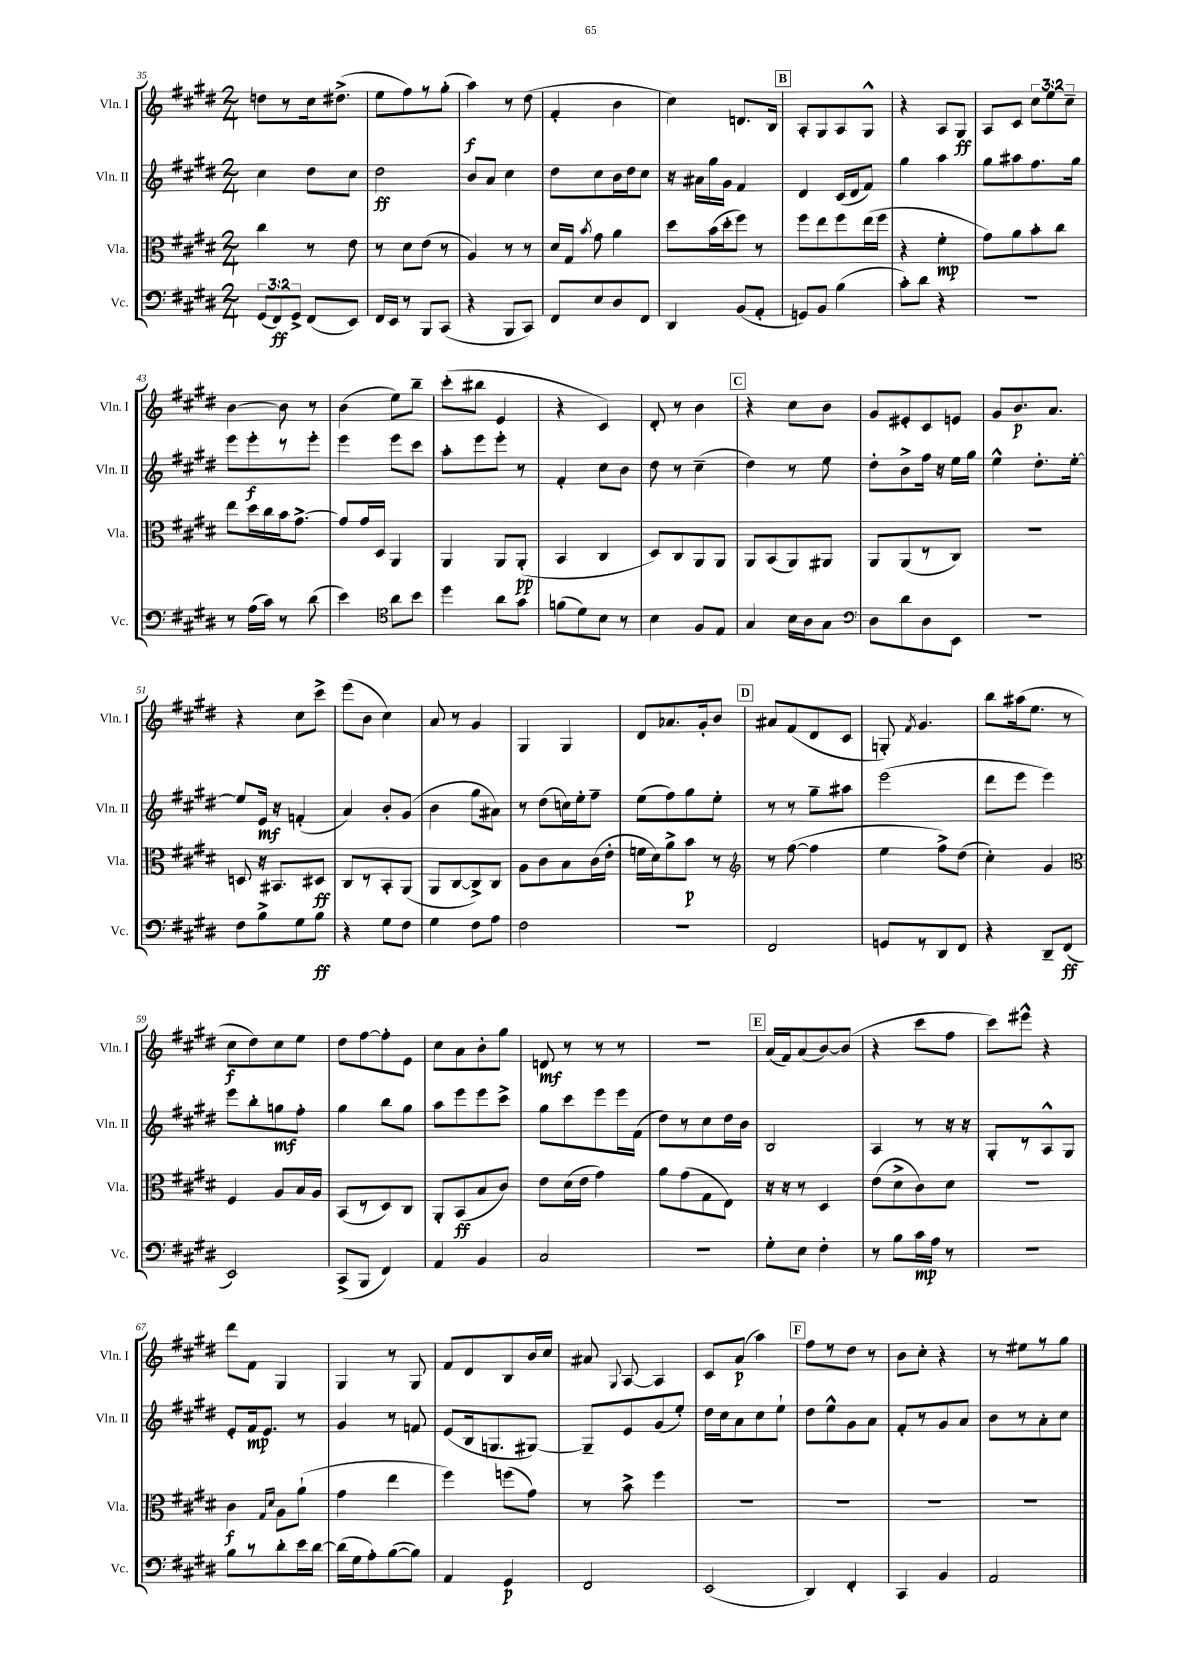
<<
\new StaffGroup <<
\new Staff = "s0" \with { instrumentName = "Vln. I" shortInstrumentName = "Vln. I" } {
    \clef treble \key e \major \numericTimeSignature \time 2/4 \override Staff.TupletNumber.text = #tuplet-number::calc-fraction-text
    \autoBeamOff d''8[ r8 cis''16 dis''8.]->( |
    e''8[ fis''8) r8 gis''8]-.( |
    a''4\f) r8 dis''8( |
    fis'4-. b'4 |
    cis''4) d'8.[ b16] |
    \mark \markup { \box "B" } a8[-. gis8 a8 gis8]-^ |
    r4 a8[ gis8]\ff |
    a8[ cis'8] \tuplet 3/2 { cis''8[ e''8 cis''8]-- } |
    b'4~ b'8 r8 |
    b'4( e''8[) b''8]-- |
    cis'''8[-.( bis''8] e'4 |
    r4 cis'4) |
    dis'8-. r8 b'4 |
    \mark \markup { \box "C" } r4 cis''8[ b'8] |
    gis'8[ eis'8-. cis'8 e'8] |
    gis'8[ b'8.\p a'8.] |
    r4 cis''8[ cis'''8]-> |
    e'''8[( b'8] cis''4) |
    a'8 r8 gis'4 |
    gis4 gis4 |
    dis'8[ aes'8. gis'16-. b'8] |
    \mark \markup { \box "D" } ais'8[ fis'8( dis'8 cis'8] |
    g8-.) \acciaccatura { fis'8 } gis'4. |
    b''8[ ais''16( e''8.] r8 |
    cis''8[\f dis''8) cis''8 e''8] |
    dis''8[ fis''8~ fis''8-. e'8] |
    cis''8[ a'8 b'8-. gis''8] |
    d'8\mf r8 r8 r8 |
    r2 |
    \mark \markup { \box "E" } a'16[( fis'16) a'8( b'8~) b'8]( |
    r4 cis'''8[ fis''8] |
    cis'''8[) eis'''8]-^ r4 |
    dis'''8[ fis'8] gis4 |
    gis4 r8 gis8 |
    fis'8[ dis'8 b8 b'16 cis''16] |
    ais'8 \appoggiatura { gis8 } a8~ a4 |
    cis'8[ a'8]\p( a''4) |
    \mark \markup { \box "F" } fis''8[ r8 dis''8] r8 |
    b'8[ cis''8]-. r4 |
    r8 eis''8[ r8 gis''8] \bar "|." |
}
\new Staff = "s1" \with { instrumentName = "Vln. II" shortInstrumentName = "Vln. II" } {
    \clef treble \key e \major \numericTimeSignature \time 2/4
    \autoBeamOff cis''4 dis''8[ cis''8] |
    dis''2\ff |
    b'8[ a'8] cis''4 |
    dis''8[ cis''8 b'16 dis''16 cis''8] |
    r16 ais'16[ gis''16 gis'16] fis'4 |
    \mark \markup { \box "B" } dis'4 cis'16[( dis'16 fis'8]) |
    gis''4 a''4 |
    gis''8[ ais''8 fis''8. gis''16] |
    e'''8[ e'''8-.\f r8 e'''8]-. |
    e'''4 e'''8[ cis'''8] |
    a''8[-. e'''8 e'''8]-. r8 |
    fis'4-. cis''8[ b'8] |
    dis''8 r8 cis''4--( |
    \mark \markup { \box "C" } dis''4) r8 e''8 |
    dis''8[-. b'8-> fis''16] r16 e''16[ gis''16] |
    e''4-^ dis''8.[-. e''16]~-. |
    e''8[ e'16]\mf r16 f'4-.( |
    a'4) b'8[-. gis'8]( |
    b'4 gis''8[ ais'8]) |
    r8 dis''8[( c''16) e''16-. fis''8]-- |
    e''8[( fis''8) gis''8 e''8]-. |
    \mark \markup { \box "D" } r8 r8 gis''8[-- ais''8] |
    e'''2( |
    dis'''8[ e'''8] e'''4) |
    e'''8[ b''8-. g''8\mf fis''8]-. |
    gis''4 b''8[ gis''8] |
    a''8[ e'''8 e'''8 cis'''8]-> |
    gis''8[ cis'''8 e'''8 e'''16 fis'16]( |
    dis''8[) r8 cis''8 dis''16 b'16] |
    \mark \markup { \box "E" } b2 |
    a4 r8 r16 r16 |
    gis8[-. r8 a8-^ gis8] |
    e'8[-. fis'16\mp e'8.] r8 |
    gis'4 r8 f'8 |
    e'8[( b16 g8. gis8]~) |
    gis8[-- e'8 gis'8( e''8]-.) |
    dis''16[ cis''16 a'8 cis''8 e''8]-! |
    \mark \markup { \box "F" } dis''8[ e''8-^ gis'8 a'8] |
    fis'8[-. r8 gis'8 a'8] |
    b'8[ r8 a'8-. cis''8] \bar "|." |
}
\new Staff = "s2" \with { instrumentName = "Vla." shortInstrumentName = "Vla." } {
    \clef alto \key e \major \numericTimeSignature \time 2/4
    \autoBeamOff cis''4 r8 e'8 |
    r8 dis'8[ e'8]( r8 |
    a4) r8 r8 |
    dis'16[ gis16] \acciaccatura { b'8 } gis'8 a'4 |
    dis''8[ b'16( dis''16-. fis''8]) r8 |
    \mark \markup { \box "B" } fis''8[ e''8 fis''8 e''16( fis''16] |
    r4 fis'4-.\mp |
    gis'8[) a'8 b'8-. cis''8] |
    e''8[ dis''16 cis''16 b'16 gis'8.]~-> |
    gis'8[ gis'16 dis16] a,4 |
    a,4 a,8[ a,8]-.\pp( |
    b,4 cis4 |
    dis8[) cis8 a,8 a,8] |
    \mark \markup { \box "C" } a,8[ b,8( a,8) ais,8] |
    a,8[ a,8( r8 cis8]) |
    r2 |
    d8 r16 bis,8.[ dis8]\ff |
    cis8[ r8 b,8-. a,8]( |
    a,8[ cis8~ cis8->) cis8] |
    a8[ cis'8 b8 cis'16( e'16]-. |
    f'16[ dis'16) a'8-> b'8]\p r8 |
    \mark \markup { \box "D" } \clef treble r8 fis''8~( fis''4 |
    e''4 fis''8[->) dis''8]( |
    cis''4-.) gis'4 |
    \clef alto fis4 a8[ b16 a16] |
    b,8[( r8 dis8) cis8] |
    a,8[-. b,8\ff( b8 cis'8]) |
    e'8[ dis'16( e'16] gis'4) |
    a'8[ gis'8( gis8 e8]) |
    \mark \markup { \box "E" } r16 r16 r8 dis4 |
    e'8[( dis'8-> cis'8) dis'8] |
    R2 |
    cis'4\f \grace { gis16[ dis'16] } a8[ a'8]-!( |
    gis'4 e''4 |
    fis''4) f''8[( gis'8]) |
    r8 b'8-> fis''4 |
    R2 |
    \mark \markup { \box "F" } R2 |
    R2 |
    R2 \bar "|." |
}
\new Staff = "s3" \with { instrumentName = "Vc." shortInstrumentName = "Vc." } {
    \clef bass \key e \major \numericTimeSignature \time 2/4 \override Staff.TupletNumber.text = #tuplet-number::calc-fraction-text
    \autoBeamOff \tuplet 3/2 { gis,8[( fis,8\ff) gis,8]-> } fis,8[( e,8]) |
    fis,16[ e,16] r8 b,,8[ cis,8]( |
    r4 b,,8[ cis,8]) |
    fis,8[ e8 dis8 fis,8] |
    dis,4 b,8[( a,8]-. |
    \mark \markup { \box "B" } g,8[) b,8] b4( |
    cis'8[-.) dis'8] r4 |
    r2 |
    r8 a16[( cis'16]) r8 dis'8( |
    e'4) \clef tenor a'8[ b'8] |
    dis''4 a'8[ gis'8] |
    f'8[( dis'8) b8] r8 |
    b4 fis8[ e8] |
    \mark \markup { \box "C" } gis4 b16[ a16 gis8] |
    \clef bass dis8[ dis'8 dis8 e,8] |
    r2 |
    fis8[ b8-> gis8 b8]\ff |
    r4 gis8[ fis8] |
    gis4 fis8[ a8] |
    fis2 |
    R2 |
    \mark \markup { \box "D" } fis,2 |
    g,8[ r8 dis,8 fis,8] |
    r4 dis,8[-- fis,8]\ff( |
    e,2) |
    cis,8[->( b,,8] fis,4) |
    a,4 b,4 |
    cis2 |
    R2 |
    \mark \markup { \box "E" } gis8[-. e8] fis4-. |
    r8 b8[ cis'16\mp a16] r8 |
    R2 |
    b8[ r8 dis'8-. e'16 dis'16]~ |
    dis'16[( gis16 a8-.) b8~( b8]) |
    a,4 gis,4\p |
    fis,2 |
    e,2( |
    \mark \markup { \box "F" } dis,4) fis,4-. |
    cis,4 b,4 |
    a,2 \bar "|." |
}
>>
>>
\layout { \context { \Score currentBarNumber = #35 } }
